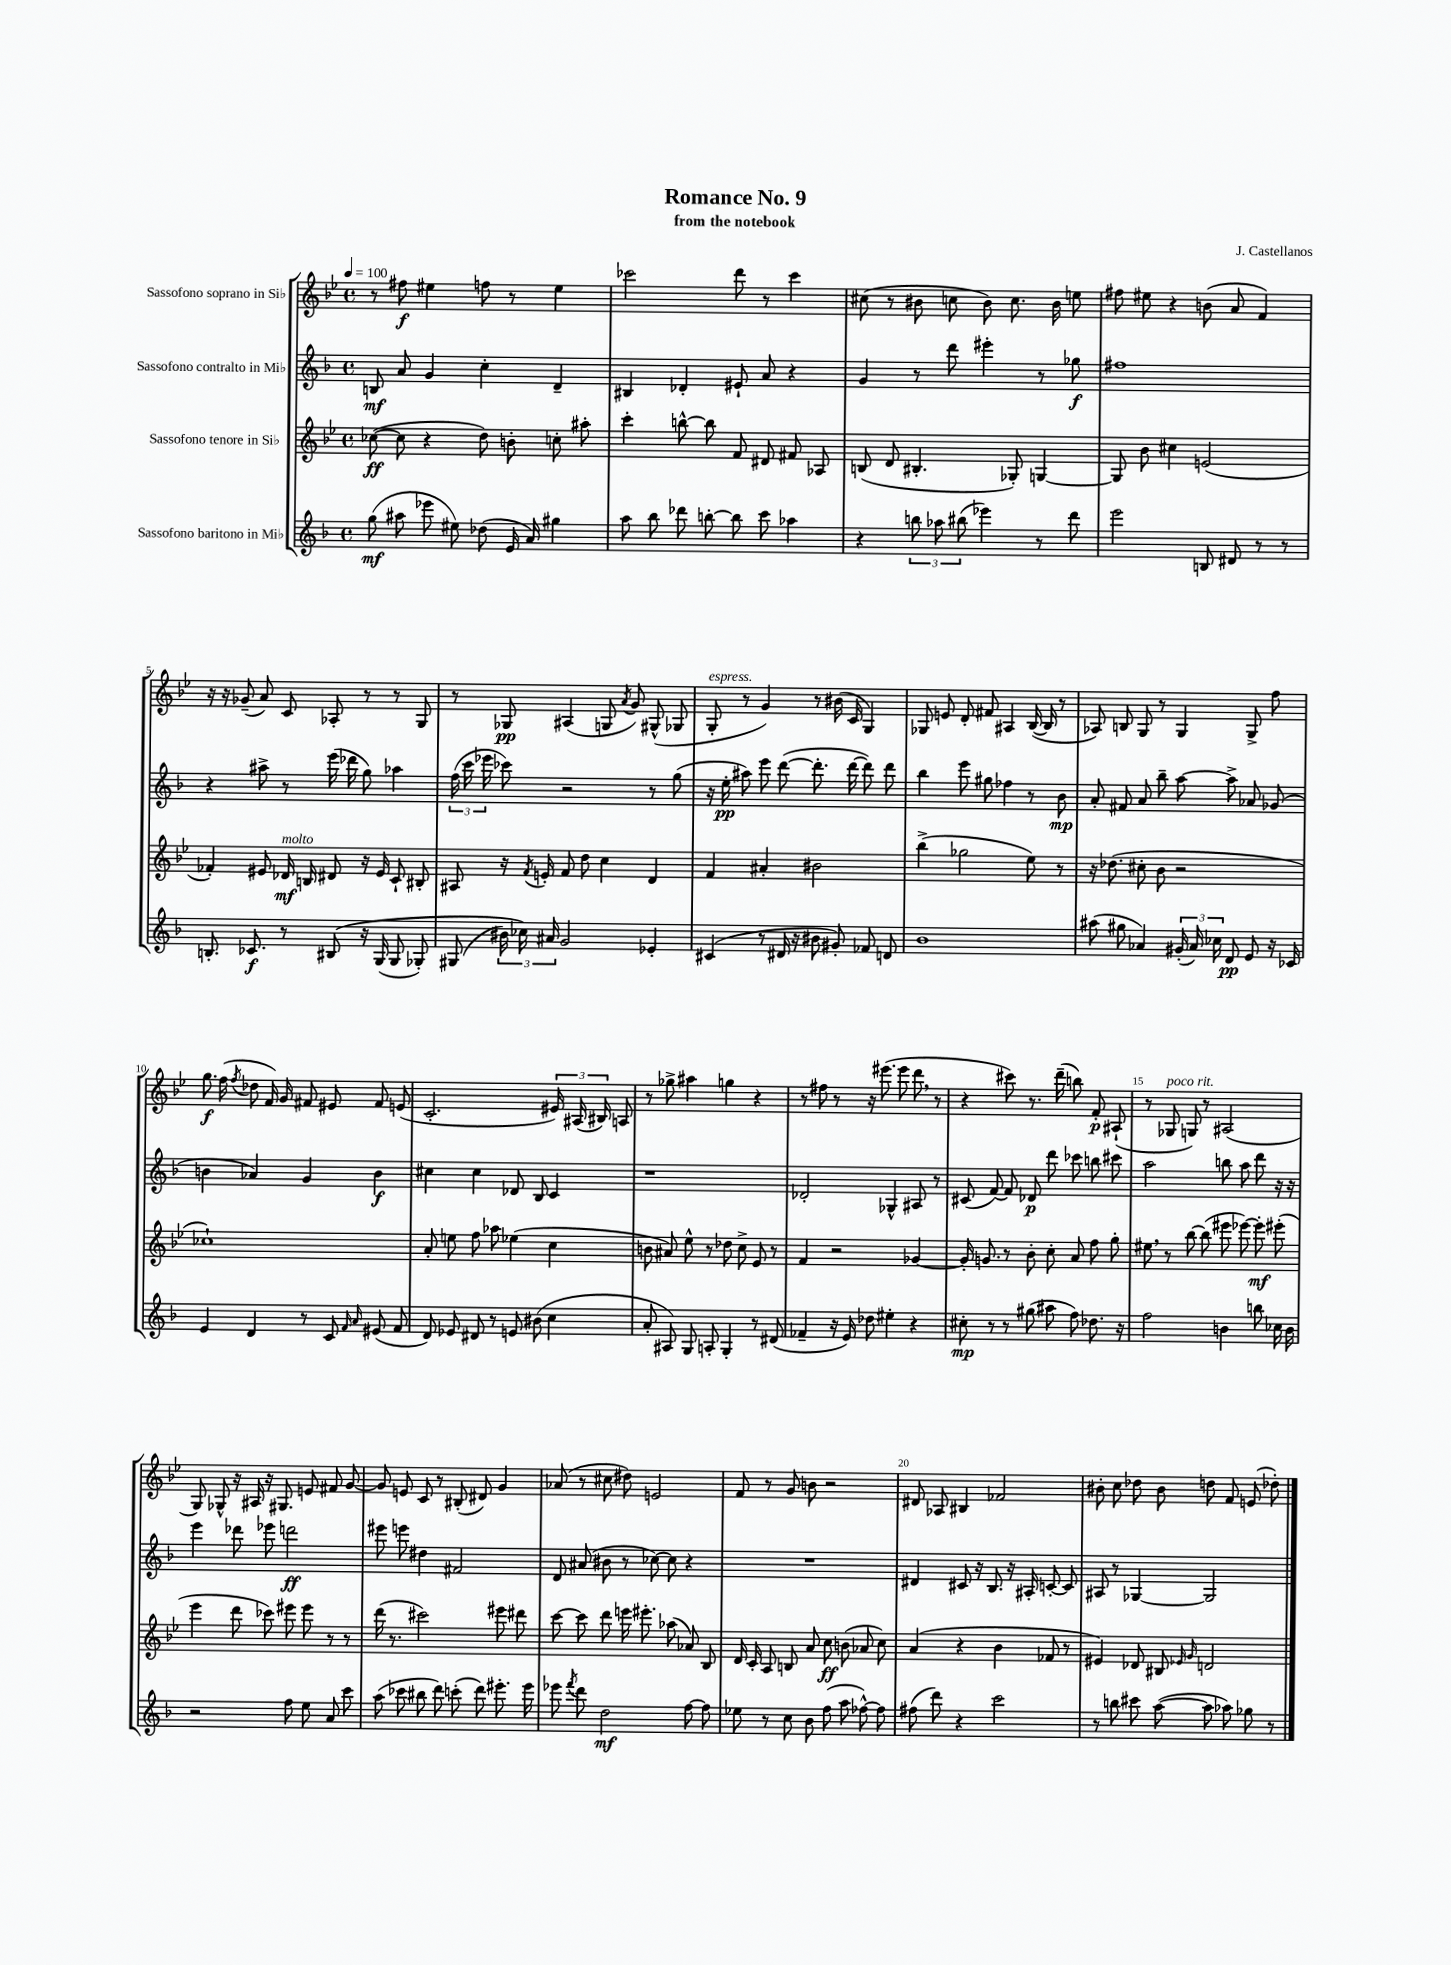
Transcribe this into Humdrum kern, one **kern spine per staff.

**kern	**kern	**kern	**kern
*staff4	*staff3	*staff2	*staff1
*clefG2	*clefG2	*clefG2	*clefG2
*k[b-]	*k[b-e-]	*k[b-]	*k[b-e-]
*M4/4	*M4/4	*M4/4	*M4/4
*met(c)	*met(c)	*met(c)	*met(c)
*MM100	*MM100	*MM100	*MM100
(8gg	([8cc-	8B	8r
8aa#	8cc-]	8a	8ff#
8eee-	4r	4g	4ee#
8ee#)	.	.	.
(8dd-	8dd)	4cc'	8ff
16e	8b'	.	8r
16a)	.	.	.
4gg#	8cc'	4d~	4ee#
.	8aa#'	.	.
=	=	=	=
8aa	4ccc'	4B#	2ccc-
8bb-	.	.	.
8ddd-	[8bb^^	4d-'	.
[8bb'	8bb]	.	.
8bb]	8f	8e#`	8ddd
8ccc	8d#	8a	8r
4aa-	8f#	4r	4ccc-
.	8A-	.	.
=	=	=	=
4r	(8B	4g	(8cc#
.	8d	.	8r
12bb	4.B#'	8r	8b#
12aa-	.	.	.
.	.	8ddd	8cc
(12bb#	.	.	.
4eee-)	.	4eee#'	8b#)
.	8G-')	.	8.cc
8r	[4G	8r	.
.	.	.	16b#
8ddd	.	8gg-	8ee
=	=	=	=
2eee	8G]	1ff#	8ff#
.	8b-	.	8ee#
.	4cc#	.	4r
8B	(2e	.	(8b
8d#	.	.	8a
8r	.	.	4f)
8r	.	.	.
=	=	=	=
8.B'	4f-')	4r	16r
.	.	.	16r
.	.	.	(8g-~
8.c-	.	.	.
.	8e#	8aa#^	8a)
8r	16d-	8r	8c
.	16B	.	.
&(8B#	8d#	(16eee	8A-'
.	.	16ddd-	.
16r	16r	8gg)	8r
(16G	16e#	.	.
8G	8c`	4aa-	8r
8G-')	8B#'	.	8G
=	=	=	=
(8G#	8A#	(24ff	8r
.	.	24ccc	.
.	.	24eee-	.
24b#)	16r	8ccc-)	8G-
24cc-&)	.	.	.
.	8qf	.	.
.	16e'	.	.
24a#	.	.	.
2g	8f	2r	(4A#
.	8dd	.	.
.	4cc	.	8G
.	.	.	8qa
.	.	.	8g)
4e-'	4d	8r	(8G#^^
.	.	(8gg	8G-
=	=	=	=
(4c#	4f	16r	8G'
.	.	16ee'	.
.	.	8aa#)	8r
8r	4a#'	8eee	4g)
16d#	.	([8ddd	.
16r	.	.	.
8b#	2b#	8.ddd']	8r
8g#')	.	.	(16b#
.	.	[16ddd	16c
8f-	.	8ddd])	4G)
8d	.	8ddd	.
=	=	=	=
1b-	(4bb-^	4bb-	8G-
.	.	.	8e
.	2gg-	8eee	8d'
.	.	8gg#	8f#
.	.	4ff-	4A#
.	8ee-)	8r	([16B-
.	.	.	16B-]
.	8r	8b-	8r
=	=	=	=
(8aa#	16r	8a'	8A-)
.	(8.dd-	.	.
8gg#	.	8f#	8B
4a-)	8cc#'	8a	8G
.	8b-	8bb-~	8r
(24g#'	2r	[8aa	4G
24a-)	.	.	.
24cc-	.	.	.
8d	.	8aa^]	.
8e	.	8a-	8G^
16r	.	(8g-	8ff
16c-	.	.	.
=	=	=	=
4e	1cc-`)	4b	8.gg
.	.	.	(16ff
.	.	.	8qff
4d	.	4a-)	8dd-
.	.	.	16f)
.	.	.	16g
8r	.	4g	8f#
8c	.	.	8e#
16qqf	.	.	.
16qqa	.	.	.
(8e#	.	4b	8f#
8f	.	.	(8e
=	=	=	=
8d)	8a'	4cc#	2.c'
8e-	8ee	.	.
8d#	8ff	4cc#	.
8r	8aa-	.	.
8e	(4ee-	8d-	.
(8b#	.	8B-	.
4cc	4cc	4c	24e#)
.	.	.	(24A#
.	.	.	24B#)
.	.	.	8A
=	=	=	=
8a'	8b	1r	8r
8A#)	8a#)	.	8gg-^
8G	8ee-^^	.	4aa#
8A'	8r	.	.
4G'	8dd-	.	4gg
.	8cc^	.	.
8r	8e-	.	4r
(8d#	8r	.	.
=	=	=	=
4f-~	4f	2d-'	8r
.	.	.	8ff#
16r	2r	.	8r
16e)	.	.	.
8dd-	.	.	16r
.	.	.	(8.eee#
4ee#'	.	4G-^^	.
.	.	.	8eee#
4r	[4g-	8A#	8ddd
.	.	8r	8r
=	=	=	=
8cc#'	16g-']	(8c#	4r
.	8.g	.	.
8r	.	[8f)	.
8r	8r	8f]	8ccc#)
(8gg#	8b-'	8d-	8.r
8aa#	8cc'	8ddd	.
.	.	.	(16ddd~
8ff)	8a	8ccc-	8bb)
8.dd-	8ff	8bb	8f'
.	8gg'	8ccc#	(8A#`
16r	.	.	.
=	=	=	=
2ff	8ee#	2aa	8r
.	8r	.	8G-
.	[8bb-	.	8G)
.	(8bb-]	.	8r
4b	8eee#	8bb	(2A#
.	[8eee-)	8aa	.
8bb	8eee-']	8ddd	.
16cc-	(8eee#'	16r	.
16b	.	16r	.
=	=	=	=
2r	4eee-	4eee	8G)
.	.	.	8G-^^
.	8ddd	8ddd-	16r
.	.	.	16A#
.	8ccc-)	8eee-	16r
.	.	.	8.G#
8ff	8eee#	2ddd	.
8ee	8eee#	.	8e
8a	8r	.	8f#
8ccc	8r	.	[8g
=	=	=	=
(8aa	(16ddd	8eee#	8g]
.	8.r	.	.
8ccc-	.	8eee	8e
8bb#	2ccc#)	4dd#	8c
8ddd)	.	.	8r
(8ccc'	.	2f#	(8B#'
8ddd)	.	.	8d#)
8.eee#'	8eee#	.	4g
.	8ddd#	.	.
16eee#	.	.	.
=	=	=	=
8eee-	[8ccc	8d	(8a-
8qfff	.	.	.
8ddd	8ccc]	(8a#	8r
2dd	8ddd	8b#	8cc#
.	16eee	8r	8dd#)
.	8.eee#'	.	.
.	.	[8cc-)	2e
.	(8aa-	8cc-]	.
[8ff	8a-)	4r	.
8ff]	8B-	.	.
=	=	=	=
8ee-	16d	1r	8f
.	16c'	.	.
8r	8A	.	8r
8cc	8B	.	8g
8b-	8a	.	8b
(8ff	8cc	.	2r
8aa	(8b	.	.
[8ff-^^)	8a-	.	.
8ff-]	8cc)	.	.
=	=	=	=
(8ff#	(4a	4d#	8d#
8ddd)	.	.	8A-
4r	4r	8c#	4B#
.	.	16r	.
.	.	8.B-	.
2ccc	4b-	.	2f-
.	.	16r	.
.	.	16A#'	.
.	8f-	[8c'	.
.	8r	8c]	.
=	=	=	=
8r	4e#)	8A#	8b#'
8bb	.	8r	8cc
8ccc#	8d-	[4G-	8dd-
([8aa	8B#	.	8b#
.	16qqe-	.	.
.	16qqg	.	.
8aa]	2d	2G-]	8dd
8aa-)	.	.	8f
8gg-	.	.	(8e
8r	.	.	8dd-')
==	==	==	==
*-	*-	*-	*-
